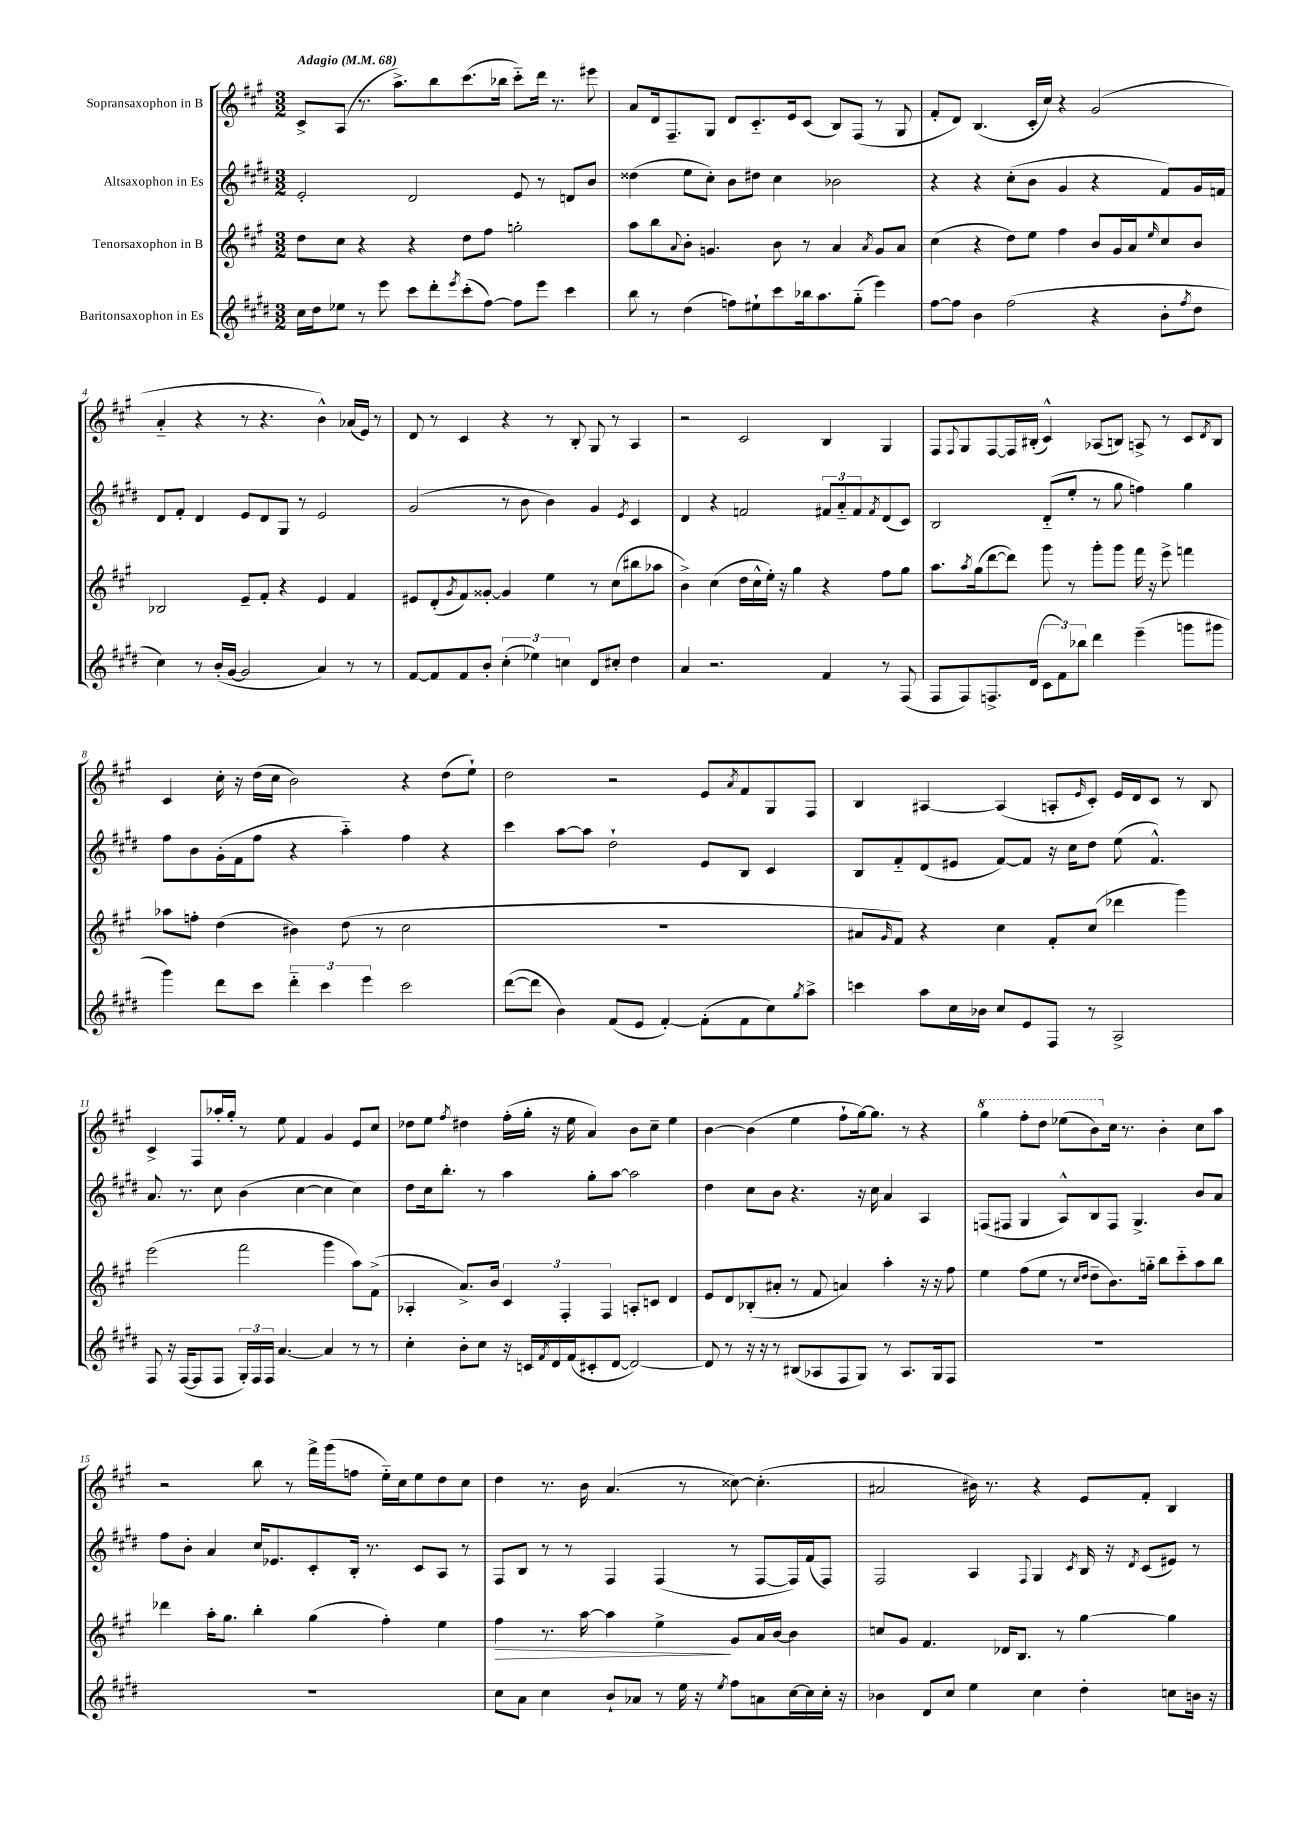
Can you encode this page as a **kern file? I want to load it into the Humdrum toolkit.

**kern	**kern	**kern	**kern
*staff4	*staff3	*staff2	*staff1
*clefG2	*clefG2	*clefG2	*clefG2
*k[f#c#g#d#]	*k[f#c#g#]	*k[f#c#g#d#]	*k[f#c#g#]
*M3/2	*M3/2	*M3/2	*M3/2
*MM68	*MM68	*MM68	*MM68
16cc#	8dd	2e'	8c#^
16dd#	.	.	.
8ee-	8cc#	.	(8A
8r	4r	.	8.r
8eee	.	.	.
.	.	.	8.aa^)
8ccc#	4r	2d#	.
8ddd#'	.	.	8bb
8qeee	.	.	.
(8ccc#'	8dd	.	(8.ccc#
[8ff#)	8ff#	.	.
.	.	.	16bb-
8ff#]	2gg'	8e	8ccc#'~)
8eee	.	8r	16ddd
.	.	.	8.r
4ccc#	.	8d	.
.	.	8b	8eee#
=	=	=	=
8bb	8aa	(4dd##	8a
8r	8bb	.	16d
.	.	.	8.F#~
.	8qqa	.	.
(4dd#	8b'	8ee	.
.	4.g	8cc#')	8G#
8ff)	.	8b	8d
8ee#`	.	8dd#	8.c#'~
8ccc#	8b	4cc#	.
.	.	.	16e
16bb-	8r	.	(8c#
8.aa	.	.	.
.	4a	2b-	8B)
(8gg#'~	.	.	(8F#
.	8qa	.	.
4eee)	8g	.	8r
.	8a	.	8G#
=	=	=	=
[8ff#	(4cc#	4r	8f#'
8ff#]	.	.	8d)
4b	4r	4r	(4.B
(2ff#	8dd)	(8cc#'	.
.	8ee	8b	16c#'
.	.	.	16cc#)
.	4ff#	4g#	4r
4r	8b	4r	(2g#
.	16g#	.	.
.	16a	.	.
.	16qqee	.	.
8b'	8cc#	8f#)	.
8qff#	.	.	.
8dd#	8b	16g#	.
.	.	16f	.
=	=	=	=
4cc#)	2B-	8d#	4a'~
.	.	8f#'	.
8r	.	4d#	4r
(16b'	.	.	.
[16g#	.	.	.
2g#]	8e~	8e	8r
.	8f#'	8d#	4.r
.	4r	8G#	.
.	.	8r	.
4a)	4e	2e	4b^^)
8r	4f#	.	(16a-
.	.	.	16e)
8r	.	.	8r
=	=	=	=
[8f#	8e#	(2g#	8d
8f#]	(8d'	.	8r
.	8qg#	.	.
8f#	8f#)	.	4c#
8b'	[8g##'	.	.
(6cc#'	4g##]	8r	4r
.	.	8b	.
6ee-)	.	.	.
.	4ee	4b)	8r
6cc	.	.	.
.	.	.	8B'
8d#	8r	4g#	8G#
8cc#'	(8cc#	.	8r
.	.	8qe	.
4dd#	8bb#	4c#	4A
.	8aa-	.	.
=	=	=	=
4a	4b^)	4d#	2r
2.r	(4cc#	4r	.
.	16dd	2f	2c#
.	16cc#^^	.	.
.	16ee')	.	.
.	16r	.	.
.	4gg#	.	.
4f#	4r	12f#	4B
.	.	12a'~	.
.	.	12f#	.
.	.	8qf#	.
8r	8ff#	(8d#	4G#
(8F#	8gg#	8c#)	.
=	=	=	=
8F#	8.aa	2B	8F#
.	.	.	8qqF#
8F#)	.	.	8G#
.	8qaa	.	.
.	(16gg#	.	.
8.F^	[8ddd	.	[8F#
.	8ddd])	.	16F#]
(16d#	.	.	(16B#'
12c#	8ggg#	(8d#'~	4c#^^)
12f#)	.	.	.
.	8r	8ee'	.
12bb-	.	.	.
4ddd#	8ggg#'	8r	(8A-
.	8ggg#	8gg#	8B)
(4eee~	16fff#	4ff)	8A^
.	16r	.	.
.	8eee^	.	8r
8ggg	4fff	4gg#	8c#
.	.	.	8qd
8ggg#	.	.	8B
=	=	=	=
4ggg#)	8aa-	8ff#	4c#
.	8ff'	8b	.
8ddd#	(4dd	(16g#'	16cc#'
.	.	16f#	16r
8ccc#	.	8ff#	(16dd
.	.	.	16cc#
6ddd#'~	4b#)	4r	2b)
6ccc#	.	.	.
.	(8dd	4aa'~)	.
6eee	.	.	.
.	8r	.	.
2ccc#	2cc#	4ff#	4r
.	.	4r	(8dd
.	.	.	8ee`)
=	=	=	=
([8ddd#	1.r	4ccc#	2dd
8ddd#]	.	.	.
4b)	.	[8aa	.
.	.	8aa]	.
(8f#	.	2dd#`	2r
8e	.	.	.
[4f#')	.	.	.
(8f#']	.	8e	8e
.	.	.	8qa
8f#	.	8B	8f#
8cc#)	.	4c#	8G#
8qgg#	.	.	.
8aa^	.	.	8F#
=	=	=	=
4ccc	8a#	8B	4B
.	16qqg#	.	.
.	8f#)	8f#'~	.
8aa	4r	(8d#	[4A#
16cc#	.	8e#	.
16b-	.	.	.
8cc#	4cc#	[8f#)	(4A#]
8e	.	8f#]	.
8F#	8f#'	16r	8A'
.	.	16cc#	.
.	.	.	16qqe
8r	(8cc#	8dd#	8c#')
2A^	4ddd-	(8ee	16e
.	.	.	16d
.	.	4.f#^^)	8c#
.	4ggg#)	.	8r
.	.	.	8B
=	=	=	=
8F#	(2eee	8.a	4c#^
16r	.	.	.
([16F#	.	8.r	.
8F#]	.	.	8F#
8F#	.	8cc#	16aa-'
.	.	.	16gg#'
24G#')	2fff#	(4b	8r
24F#	.	.	.
24F#	.	.	.
[4.a	.	.	8ee
.	.	[4cc#	4f#
4a]	4ggg#	4cc#]	4g#
8r	8aa)	4cc#)	8e
8r	(8f#^	.	8cc#
=	=	=	=
4cc#'	4A-'	8dd#	8dd-
.	.	16cc#	8ee
.	.	8.bb'	.
.	.	.	8qff#
8b'	8.a^)	.	4dd#
8cc#	.	8r	.
.	16b	.	.
16r	6c#	4aa	(16ff#'
16c	.	.	16gg#'
8qf#	.	.	.
16d#	.	.	16r
.	6F#'	.	.
(16f#	.	.	16ee
8c#'	.	8gg#'	4a)
.	6F#	.	.
[8d#	.	[8aa	.
2d#_)	8A'	2aa]	8b
.	8c	.	8cc#~
.	4d	.	4ee
=	=	=	=
8d#]	8e	4dd#	[4b
8r	8d	.	.
16r	(8B-'	8cc#	(4b]
16r	.	.	.
8r	8a#'	8b	.
(8B#	8r	4.r	4ee
8A-	8f#	.	.
8F#	4a)	.	8ff#`
8G#)	.	16r	[16gg#)
.	.	16cc#	8.gg#]
8r	4aa'	4a	.
8.A-	.	.	8r
.	16r	4A	4r
16G#	16r	.	.
8F#	8ff#	.	.
=	=	=	=
1.r	4ee	(8F	4ggg#
.	.	8F#	.
.	(8ff#	4G#	8fff#'
.	8ee	.	8ddd
.	8r	8A^^)	(8eee-
.	16qqcc#	.	.
.	16qqdd	.	.
.	8dd~	8B	8bb)
.	8.b)	8F#	16cc#
.	.	.	8.r
.	.	4.G#^	.
.	16gg'~	.	.
.	8bb	.	4b'
.	8ccc#'~	.	.
.	8aa	8b	8cc#
.	8bb	8a	8aa
=	=	=	=
1.r	4ddd-	8ff#	2r
.	.	8b'	.
.	16aa'	4a	.
.	8.gg#	.	.
.	4bb'	16cc#	8bb
.	.	8.e-	.
.	.	.	8r
.	(4gg#	8c#'	16fff#^
.	.	.	(16ggg#
.	.	16B'	8ff
.	.	8.r	.
.	4ff#')	.	16ee'~)
.	.	.	16cc#
.	.	8c#	8ee
.	4ee	8A	8dd
.	.	8r	8cc#
=	=	=	=
8cc#	4ff#	8F#	4dd
8a	.	8B	.
4cc#	8.r	8r	8.r
.	.	8r	.
.	[16aa	.	16b
8b`	4aa]	4F#	(4.a
8a-	.	.	.
8r	4ee^	(4F#	.
16ee	.	.	8r
16r	.	.	.
8qee	.	.	.
8ff#	8g#	8r	[8cc##)
8a	16a	[8F#	(4.cc##']
.	[16b	.	.
[16cc#	4b]	16F#])	.
16cc#]	.	(16f#	.
16cc#'	.	8F#)	.
16r	.	.	.
=	=	=	=
4b-	8cc	2F#	2a#
.	8g#	.	.
8d#	4.f#	.	.
8cc#	.	.	.
4ee	.	4A	16b#)
.	.	.	8.r
.	16d-	.	.
.	8.B	.	.
.	.	8qqF#	.
4cc#	.	4G#	4r
.	8r	.	.
.	.	8qc#	.
4dd#'	[4gg#	16B	8e
.	.	16r	.
.	.	8qd#	.
.	.	(8c#	8f#'
8cc	4gg#]	8e#)	4B
16b	.	8r	.
16r	.	.	.
==	==	==	==
*-	*-	*-	*-
